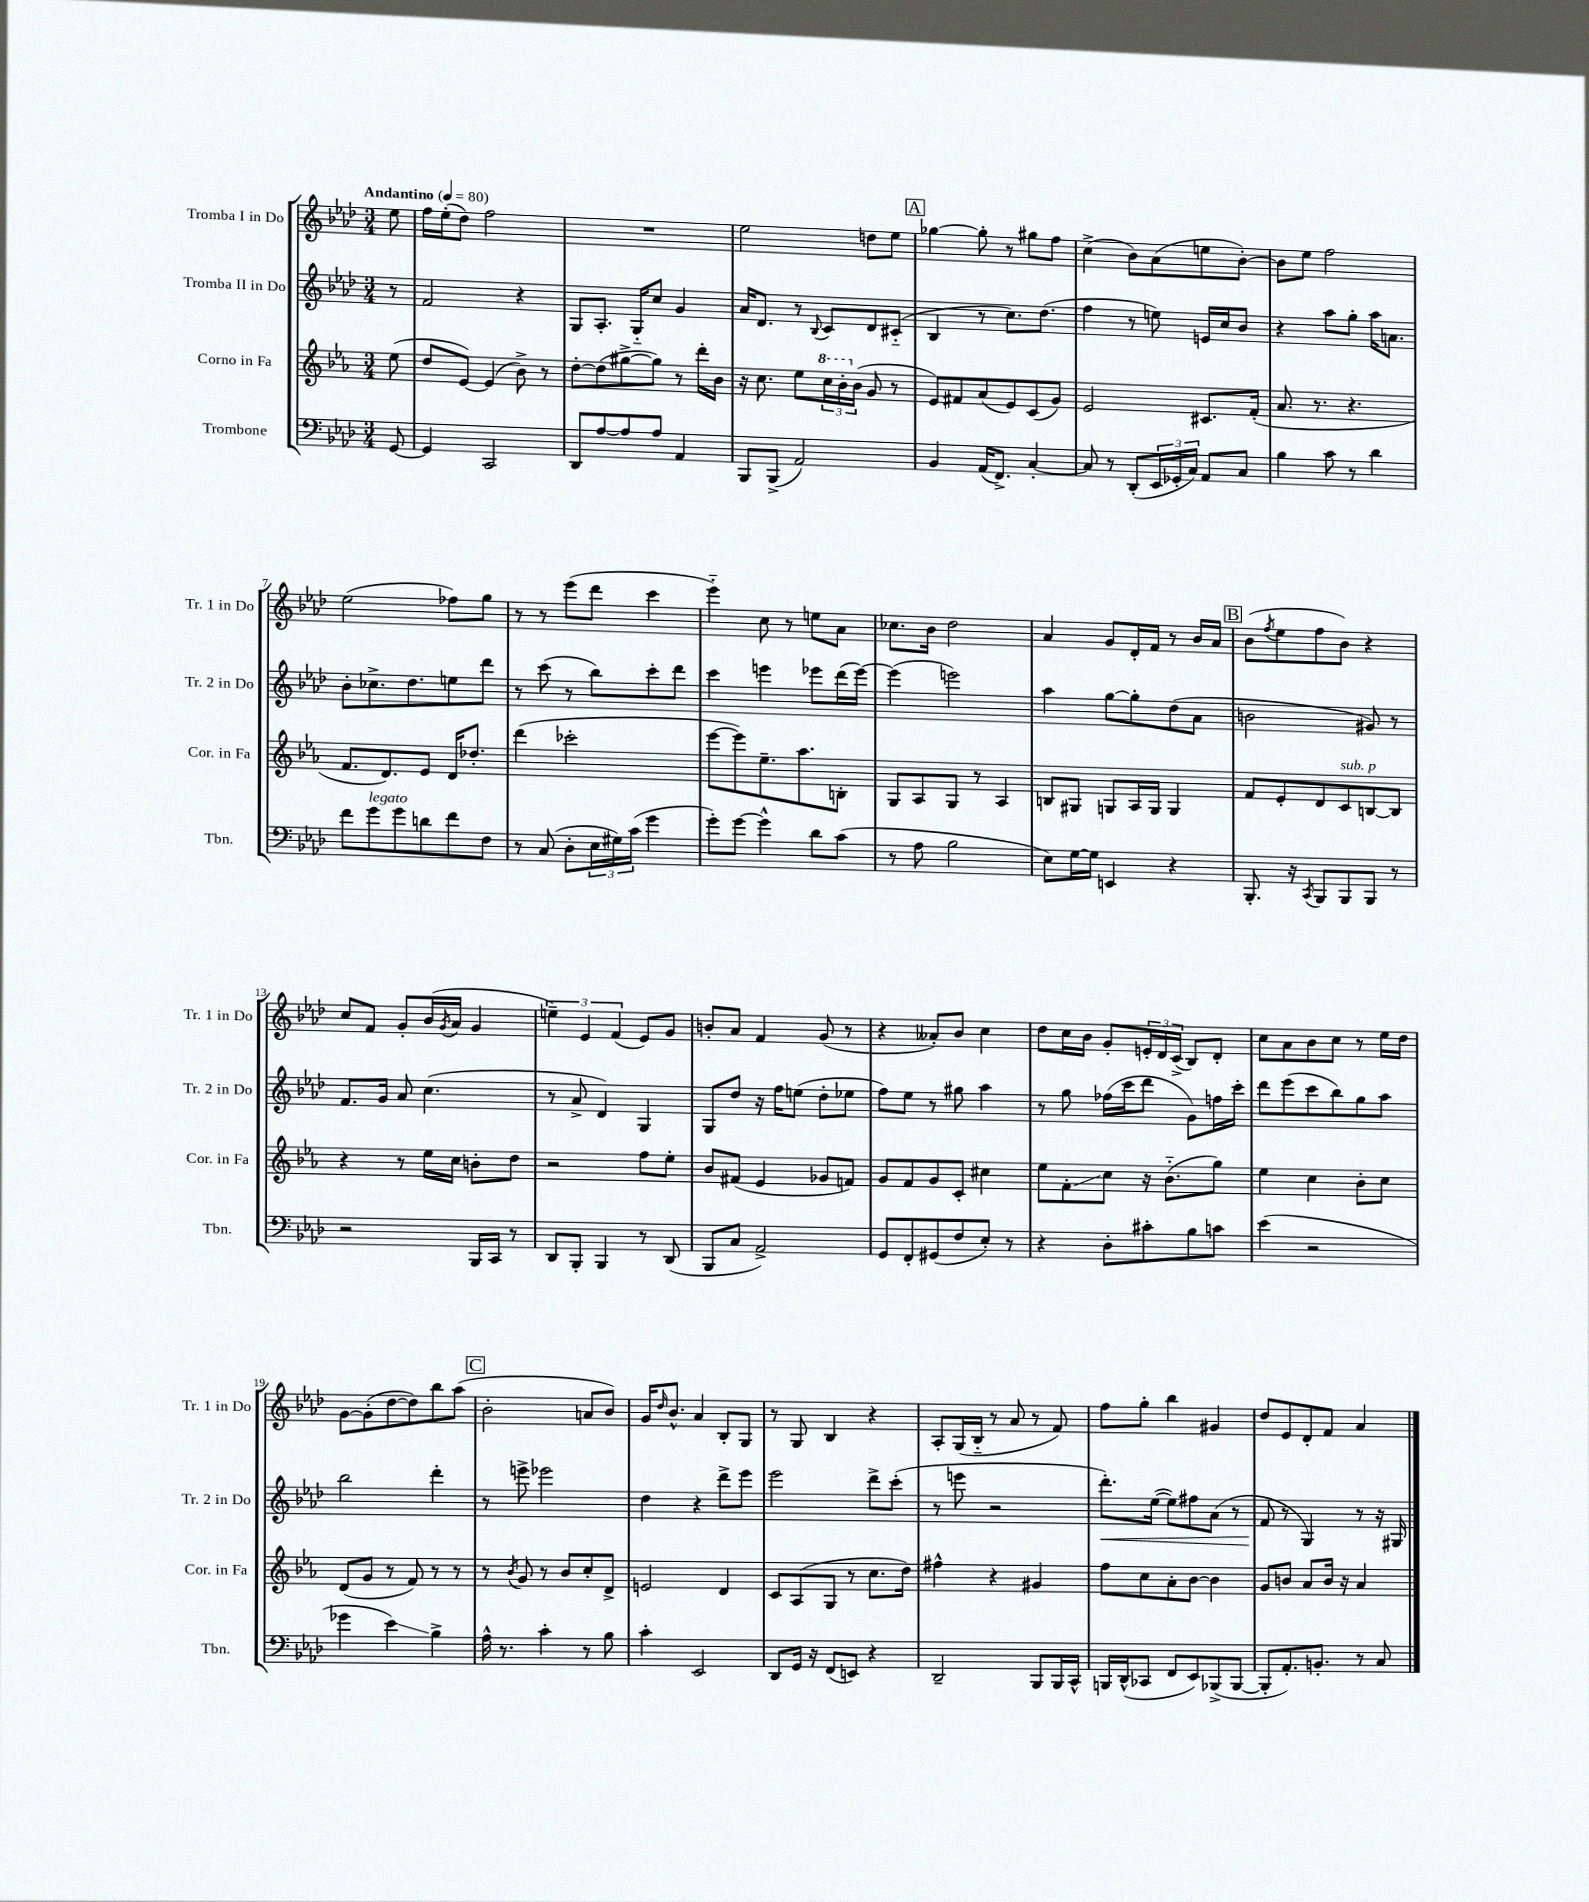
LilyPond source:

<<
\new StaffGroup <<
\new Staff = "s0" \with { instrumentName = "Tromba I in Do" shortInstrumentName = "Tr. 1 in Do" } {
    \clef treble \key aes \major \numericTimeSignature \time 3/4 \partial 8 \tempo "Andantino" 4 = 80
    ees''8 |
    f''16 ees''16-.( des''8) f''2 |
    R2. |
    ees''2 d''8 ees''8 |
    \mark \markup { \box "A" } ges''4~ ges''8-. r8 gis''8 f''8 |
    c''4->( bes'8) aes'8( e''8 bes'8~-.) |
    bes'8 ees''8 f''2 |
    ees''2( fes''8) g''8 |
    r8 r8 ees'''8( des'''8 c'''4 |
    ees'''4-_) c''8 r8 e''8 aes'8 |
    ces''8. bes'16 des''2 |
    aes'4 g'8 des'16-. f'16 r8 bes'16 aes'16 |
    \mark \markup { \box "B" } bes'8( \acciaccatura { f''8 } ees''8 f''8 bes'8) r4 |
    c''8 f'8 g'8-. bes'16( \acciaccatura { g'8 } aes'16 g'4 |
    \tuplet 3/2 { e''4--) ees'4 f'4( } ees'8) g'8 |
    b'8-. aes'8 f'4 g'8( r8 |
    r4 aeses'8-.) bes'8 c''4 |
    des''8 c''16 bes'16 g'8-. \tuplet 3/2 { e'16-. des'16 c'16->( } bes8) des'8-. |
    c''8 aes'8 bes'8 c''8 r8 ees''16 des''16 |
    g'8~ g'8-.( des''8~ des''8) bes''8 aes''8( |
    \mark \markup { \box "C" } bes'2-. a'8 bes'8) |
    g'16 \grace { des''16 } bes'8.-^ aes'4 bes8-. g8 |
    r8 g8 bes4 r4 |
    aes8-. g16( bes16-_ r8 aes'8 r8 f'8) |
    f''8 g''8-. bes''4 gis'4 |
    des''8 ees'8 des'8-. f'8 aes'4 \bar "|." |
}
\new Staff = "s1" \with { instrumentName = "Tromba II in Do" shortInstrumentName = "Tr. 2 in Do" } {
    \clef treble \key aes \major \numericTimeSignature \time 3/4 \partial 8
    r8 |
    f'2 r4 |
    g8 aes8.-. g16-_ c''8 g'4 |
    aes'16 des'8. r8 \appoggiatura { bes8 } c'8 des'8 cis'8-_( |
    \mark \markup { \box "A" } bes4 r8 c''8.) des''8.( |
    f''4 r8 e''8) e'16 c''16 bes'8 |
    r4 aes''8 g''8-. aes''16 a'8. |
    bes'8-. ces''8.-> des''8. e''8 des'''8 |
    r8 c'''8( r8 bes''8) c'''8-. des'''8 |
    c'''4 e'''4 ees'''8 des'''16( ees'''16~) |
    ees'''4( e'''2) |
    aes''4 g''8~ g''8-. des''8( aes'8 |
    \mark \markup { \box "B" } b'2 gis'8) r8 |
    f'8. g'16 aes'8 c''4.( |
    r8 aes'8-> des'4) g4 |
    g8 des''8 r16 f''16 e''8( des''8-. ees''8 |
    f''8) ees''8 r8 gis''8 aes''4 |
    r8 g''8 fes''16( c'''16 des'''8 g'8) f''16 c'''16-. |
    des'''8 ees'''8( c'''8 bes''8) g''8 aes''8 |
    bes''2 des'''4-. |
    \mark \markup { \box "C" } r8 e'''8-> ees'''2 |
    des''4 r4 des'''8-> ees'''8 |
    ees'''2 des'''8-> c'''8-.( |
    r8 e'''8 r2 |
    des'''8.-.\<) ees''16~( ees''8) fis''8 aes'8( r8 |
    f'8\! r8 g4) r8 r16 gis16 \bar "|." |
}
\new Staff = "s2" \with { instrumentName = "Corno in Fa" shortInstrumentName = "Cor. in Fa" } {
    \clef treble \key ees \major \numericTimeSignature \time 3/4 \partial 8
    ees''8( |
    d''8 ees'8~) ees'4( bes'8->) r8 |
    d''8~-. d''8( gis''8~-> gis''8) r8 d'''16-. bes'16 |
    r16 c''8. ees''8 \tuplet 3/2 { \ottava #1 c'''16 bes''16-. \ottava #0 bes'16( } g'8 r8 |
    \mark \markup { \box "A" } ees'8) fis'8 aes'8( ees'8) c'8( g'8) |
    ees'2 cis'8. f'16-.( |
    aes'8. r8. r4. |
    f'8. d'8.) ees'8 d'16 des''8.-. |
    d'''4( ces'''2-. |
    ees'''8~ ees'''8) ees''8.-- aes''8. b8-. |
    g8 aes8 g8 r8 aes4 |
    b8 gis8 g8 aes16 g16 g4 |
    \mark \markup { \box "B" } f'8 ees'8-. d'8 c'8^\markup { \italic "sub. p" } b8~ b8 |
    r4 r8 ees''16 c''16 b'8-. d''8 |
    r2 f''8 ees''8-. |
    bes'8 fis'8( ees'4 ges'8 f'8) |
    g'8 f'8 g'8 c'8-. cis''4 |
    ees''8 f'8-.\glissando c''8 r16 bes'8.-_( g''8) |
    ees''4 c''4 bes'8-. c''8 |
    d'8( g'8 r8 f'8) r8 r8 |
    \mark \markup { \box "C" } r8 \acciaccatura { bes'8 } g'8 r8 bes'8 c''8-. d'8-> |
    e'2 d'4 |
    c'8 aes8( g8 r8 c''8. d''16) |
    fis''4-^ r4 gis'4 |
    f''8 c''8 aes'8-. bes'8~ bes'4 |
    g'8 b'8 aes'8 b'16 r16 aes'4 \bar "|." |
}
\new Staff = "s3" \with { instrumentName = "Trombone" shortInstrumentName = "Tbn." } {
    \clef bass \key aes \major \numericTimeSignature \time 3/4 \partial 8
    g,8~ |
    g,4 c,2 |
    des,8 aes8~ aes8 aes8 aes,4 |
    bes,,8 bes,,8->( aes,2) |
    \mark \markup { \box "A" } bes,4 aes,16( f,8.->) c4~-. |
    c8 r8 des,8-.( \tuplet 3/2 { ees,16 ges,16-. c16) } aes,8 c8 |
    bes4 c'8 r8 des'4 |
    f'8 g'8^\markup { \italic "legato" } g'8 d'8 f'8 f8 |
    r8 c8( des8-. \tuplet 3/2 { ees16 gis16) c'16( } g'4 |
    g'8-.) g'8~ g'4-^ des'8 c'8( |
    r8 aes8 bes2 |
    ees8) g16~ g16 e,4 r4 |
    \mark \markup { \box "B" } bes,,8.-. r16 \acciaccatura { c,8 } bes,,8 bes,,8 bes,,8 r8 |
    r2 bes,,16 c,16 r8 |
    des,8 bes,,8-. bes,,4 r8 des,8( |
    bes,,8 c8 aes,2->) |
    g,8 f,8-. gis,8( f8 ees8-.) r8 |
    r4 des8-. cis'8-. bes8 c'8 |
    ees'4( r2 |
    ges'4 ees'4\glissando) bes4-> |
    \mark \markup { \box "C" } aes16-^ r8. c'4-. r8 bes8 |
    c'4-. ees,2 |
    des,8 g,16 r16 f,8( e,8) r4 |
    des,2-- bes,,8 bes,,16 c,16-^ |
    b,,16 des,16-^( ces,8 f,8 ees,8) bes,,8->( bes,,8~ |
    bes,,8-. aes,8.-.) b,8.-. r8 c8 \bar "|." |
}
>>
>>
